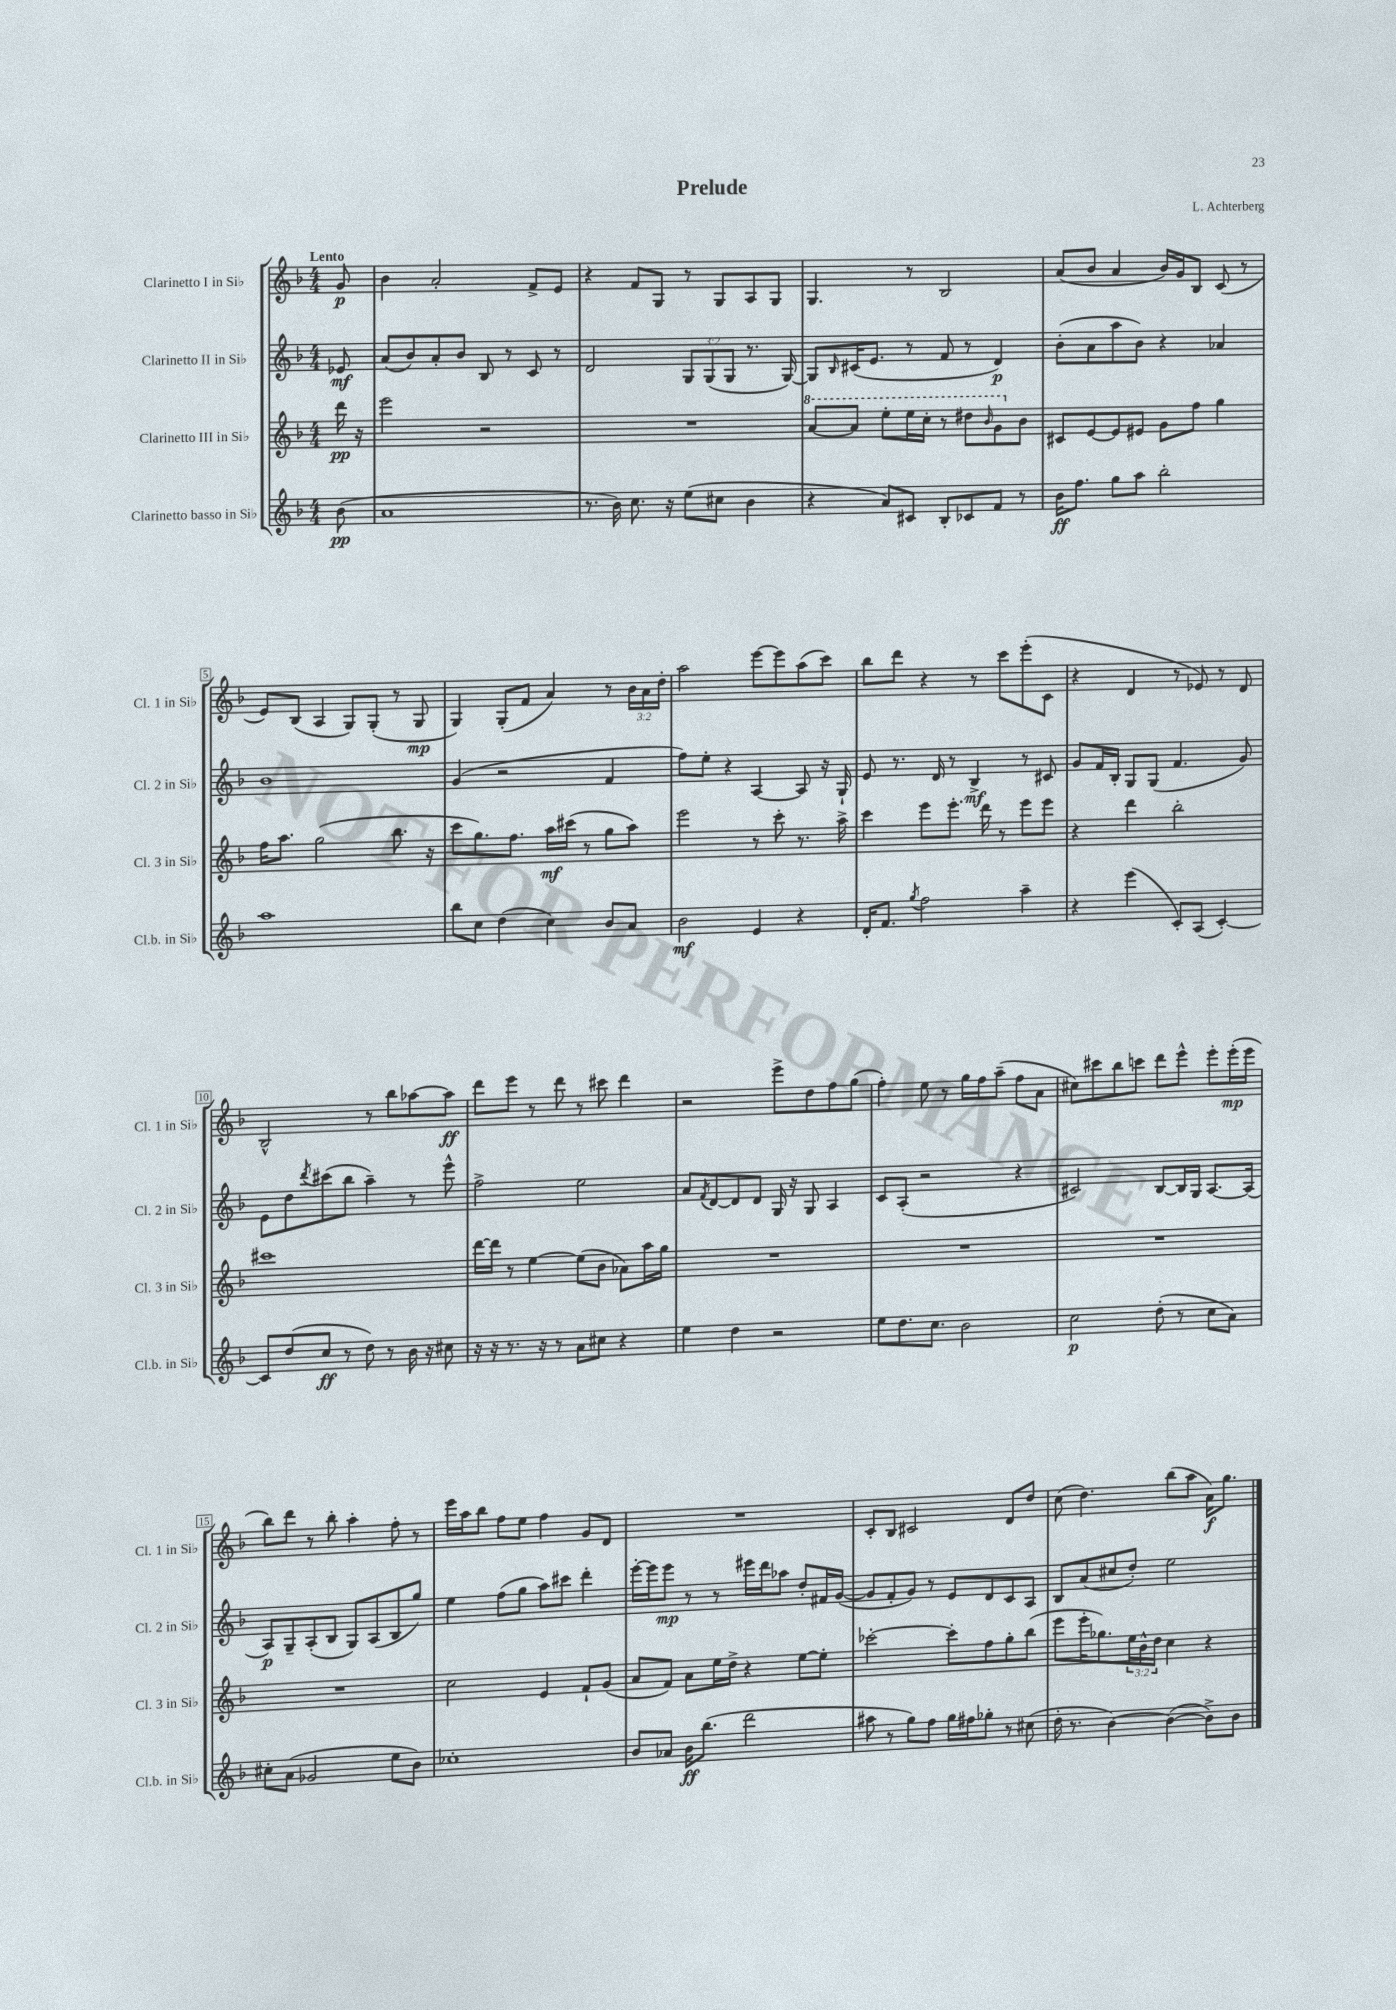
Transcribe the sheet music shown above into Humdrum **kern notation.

**kern	**kern	**kern	**kern
*staff4	*staff3	*staff2	*staff1
*clefG2	*clefG2	*clefG2	*clefG2
*k[b-]	*k[b-]	*k[b-]	*k[b-]
*M4/4	*M4/4	*M4/4	*M4/4
(8b-\	16ddd\	8e-/	8g/
.	16r	.	.
=	=	=	=
1a	2eee\	(8a/L	4b-\
.	.	8b-/)	.
.	.	8a'/	2a'/
.	.	8b-/J	.
.	2r	8B-/	.
.	.	8r	.
.	.	8c/	8f^/L
.	.	8r	8e/J
=	=	=	=
8.r	1r	2d/	4r
16b-\)	.	.	.
8.cc\	.	.	8f/L
.	.	.	8G/J
16r	.	.	.
(8ee\L	.	12G/L	8r
.	.	(12G/	.
8cc#\J	.	.	8G/L
.	.	12G/J	.
4b-\	.	8.r	8A/
.	.	.	8G/J
.	.	[16G/)	.
=	=	=	=
4r	[8aa/L	8G/]L	4.G/
.	.	16qqB-/	.
.	8aa/]J	(16c#/K	.
.	.	8.e/J	.
8a/L)	8eee'\L	.	.
8c#/J	16eee\L	8r	8r
.	16ccc'\JJ	.	.
8B-'/L	8r	8f/	2B-/
8c-/	8ddd#\L	8r	.
.	16qqbb-/	.	.
8f/J	8gg\	4d/)	.
8r	8b-\J	.	.
=	=	=	=
16b-\LK	8c#/L	(8b-'\L	(8a/L
8.ff\J	.	.	.
.	[8e/	8a\	8b-/J
8gg\L	8e/]	8aa\	4a/
8aa\J	8e#/J	8b-\J)	.
2bb-'\	8g\L	4r	16b-/LL)
.	.	.	16g/J
.	8ff\J	.	8B-/J
.	4gg\	4a-/	(8c/
.	.	.	8r
=	=	=	=
1aa	16ff\LK	1b-	8e/L)
.	8.aa\J	.	.
.	.	.	(8B-/J
.	(2gg\	.	4A/
.	.	.	8G/L)
.	.	.	(8G'/J
.	8.bb-\	.	8r
.	.	.	8G/
.	16r	.	.
=	=	=	=
8bb-\L	8ccc\L	(4g/	4G/)
8cc\J	8.gg\)	.	.
(4dd\	.	2r	(8G'/L
.	8.ff\J	.	.
.	.	.	8f/J
4cc\)	16aa\LL	.	4a/)
.	(16ccc#\JJ	.	.
.	8r	.	.
8b-/L	8gg\L	4f/	8r
8a/J	8aa\J)	.	24b-\LL
.	.	.	24a\
.	.	.	24dd'\JJ
=	=	=	=
2b-\	2eee\	8ff\L)	2aa\
.	.	8ee'\J	.
.	.	4r	.
4e/	8r	[4A/	[8eee\L
.	8ccc'\	.	8eee\]
4r	8.r	8A/]	(8aa\
.	.	16r	8ccc\J)
.	16aa^\	16G`/	.
=	=	=	=
16d'/LK	4ccc\	8e/	8bb-\L
8.f/J	.	.	.
.	.	8.r	8ddd\J
8qgg/	.	.	.
2ff\	8eee\L	.	4r
.	.	16d/	.
.	8.eee'\J	8r	.
.	.	4B-^/	8r
.	16ddd\	.	.
.	8r	.	8ccc\L
4aa~\	8eee\L	8r	(8eee'\
.	8eee\J	8c#/	8c\J
=	=	=	=
4r	4r	8g/L	4r
.	.	16f/L	.
.	.	16B-'/JJ	.
(4eee\	4ddd\	8G/L	4d/
.	.	(8G/J	.
8c'/L)	2bb-'\	4.f/	8r
(8A/J	.	.	8e-/)
[4c'/)	.	.	8r
.	.	8g/)	8d/
=	=	=	=
8c/]L	1ccc#	8e\L	2B-^^/
(8dd/	.	8dd\	.
.	.	8qddd/	.
8cc/J	.	(8ccc#\	.
8r	.	8bb-\J	.
8dd\)	.	4aa~\)	8r
8r	.	.	8bb-\L
16b-\	.	8r	[8aa-\
16r	.	.	.
8cc#\	.	8eee^^\	8aa-\]J
=	=	=	=
16r	[16ddd\LL	2ff^\	8ddd\L
16r	16ddd\]JJ	.	.
8.r	8r	.	8eee\J
.	[4ee\	.	8r
16r	.	.	.
8r	.	.	8ddd\
8a\L	(8ee\]L	2ee\	8r
8cc#\J	8b-\J	.	8ccc#\
4r	8a-\L)	.	4ddd\
.	16aa\L	.	.
.	16gg\JJ	.	.
=	=	=	=
4ee\	1r	8a/L	2r
.	.	8qf/	.
.	.	[8d/	.
4dd\	.	8d/]	.
.	.	8d/J	.
2r	.	16G/	8eee^\L
.	.	16r	.
.	.	8G/	8dd\
.	.	4A/	8ff\
.	.	.	(8gg\J
=	=	=	=
8ee\L	1r	8c/L	4ff'\)
8.dd\	.	(8A'/J	.
.	.	2r	8ee\
8.cc\J	.	.	.
.	.	.	8r
2b-\	.	.	16gg\LL
.	.	.	16ff\J
.	.	.	(8aa~\J
.	.	4r	8ff\L
.	.	.	8a\J
=	=	=	=
2cc\	1r	2c#/)	8cc#\L)
.	.	.	8ccc#\
.	.	.	8bb-\
.	.	.	8ccc\J
(8dd'\	.	[8B-/L	8ddd\L
8r	.	16B-/]L	8eee^^\J
.	.	16G/JJ	.
8cc\L	.	[8.A/L	8eee'\L
8a\J)	.	.	(16eee'\L
.	.	(16A/]Jk	16eee\JJ
=	=	=	=
8cc#'\L	1r	8A/L)	8bb-\L)
(8a\J	.	8G~/	8ddd\J
2g-/	.	(8A'/	8r
.	.	8B-/J	8bb-'\
.	.	8G/L)	4aa'\
.	.	(8A/	.
8ee\L	.	8B-/	8ff'\
8b-\J)	.	8gg/J)	8r
=	=	=	=
1cc-'	2cc\	4ee\	16eee\LL
.	.	.	16aa\J
.	.	.	8bb-\J
.	.	(8ff\L	8ff\L
.	.	8gg\J	8ee\J
.	4e/	8aa\L)	4ff\
.	.	8ccc#\J	.
.	8f`/L	4ddd'\	8g/L
.	(8g/J	.	8d/J
=	=	=	=
8b-/L	8a/L	[16eee'\LL	1r
.	.	16eee\]J	.
8a-/J	8f/J)	8eee\J	.
16b-\LK	8a\L	8r	.
(8.bb-\J	.	.	.
.	16ee\L	8r	.
.	16dd^\JJ	.	.
2ddd\	4r	16eee#\LL	.
.	.	16ddd\J	.
.	.	8aa-\J	.
.	[8ee\L	8dd'/L	.
.	8ee'\]J	16f#/L	.
.	.	([16g/JJ	.
=	=	=	=
8aa#\	[2ccc-'\	8g/]L	8c'/L
8r	.	8f'/	8B-/J
8gg\L)	.	8g/J)	2c#/
8ff\J	.	8r	.
16gg\LL	8ccc-'\]L	8e/L	.
16ff#\J	.	.	.
8gg-'\J	8ff\	8d/	.
8r	8gg'\	8c/	8d/L
(8cc#\	(8bb-\J	8A/J	8dd/J
=	=	=	=
16dd'\	8eee\L	8B-/L	(8cc\
8.r	.	.	.
.	16eee'\K	(8a/	4.dd\)
.	8.gg-\)	.	.
[4b-\)	.	8cc#/	.
.	24ee\L	8dd'/J)	.
.	24b-^^\	.	.
.	24dd\JJ	.	.
(4b-\_	4cc\	2ee\	(8bb-\L
.	.	.	8aa\J
8b-^\]L)	4r	.	16a\LK)
.	.	.	8.gg\J
8b-\J	.	.	.
==	==	==	==
*-	*-	*-	*-
